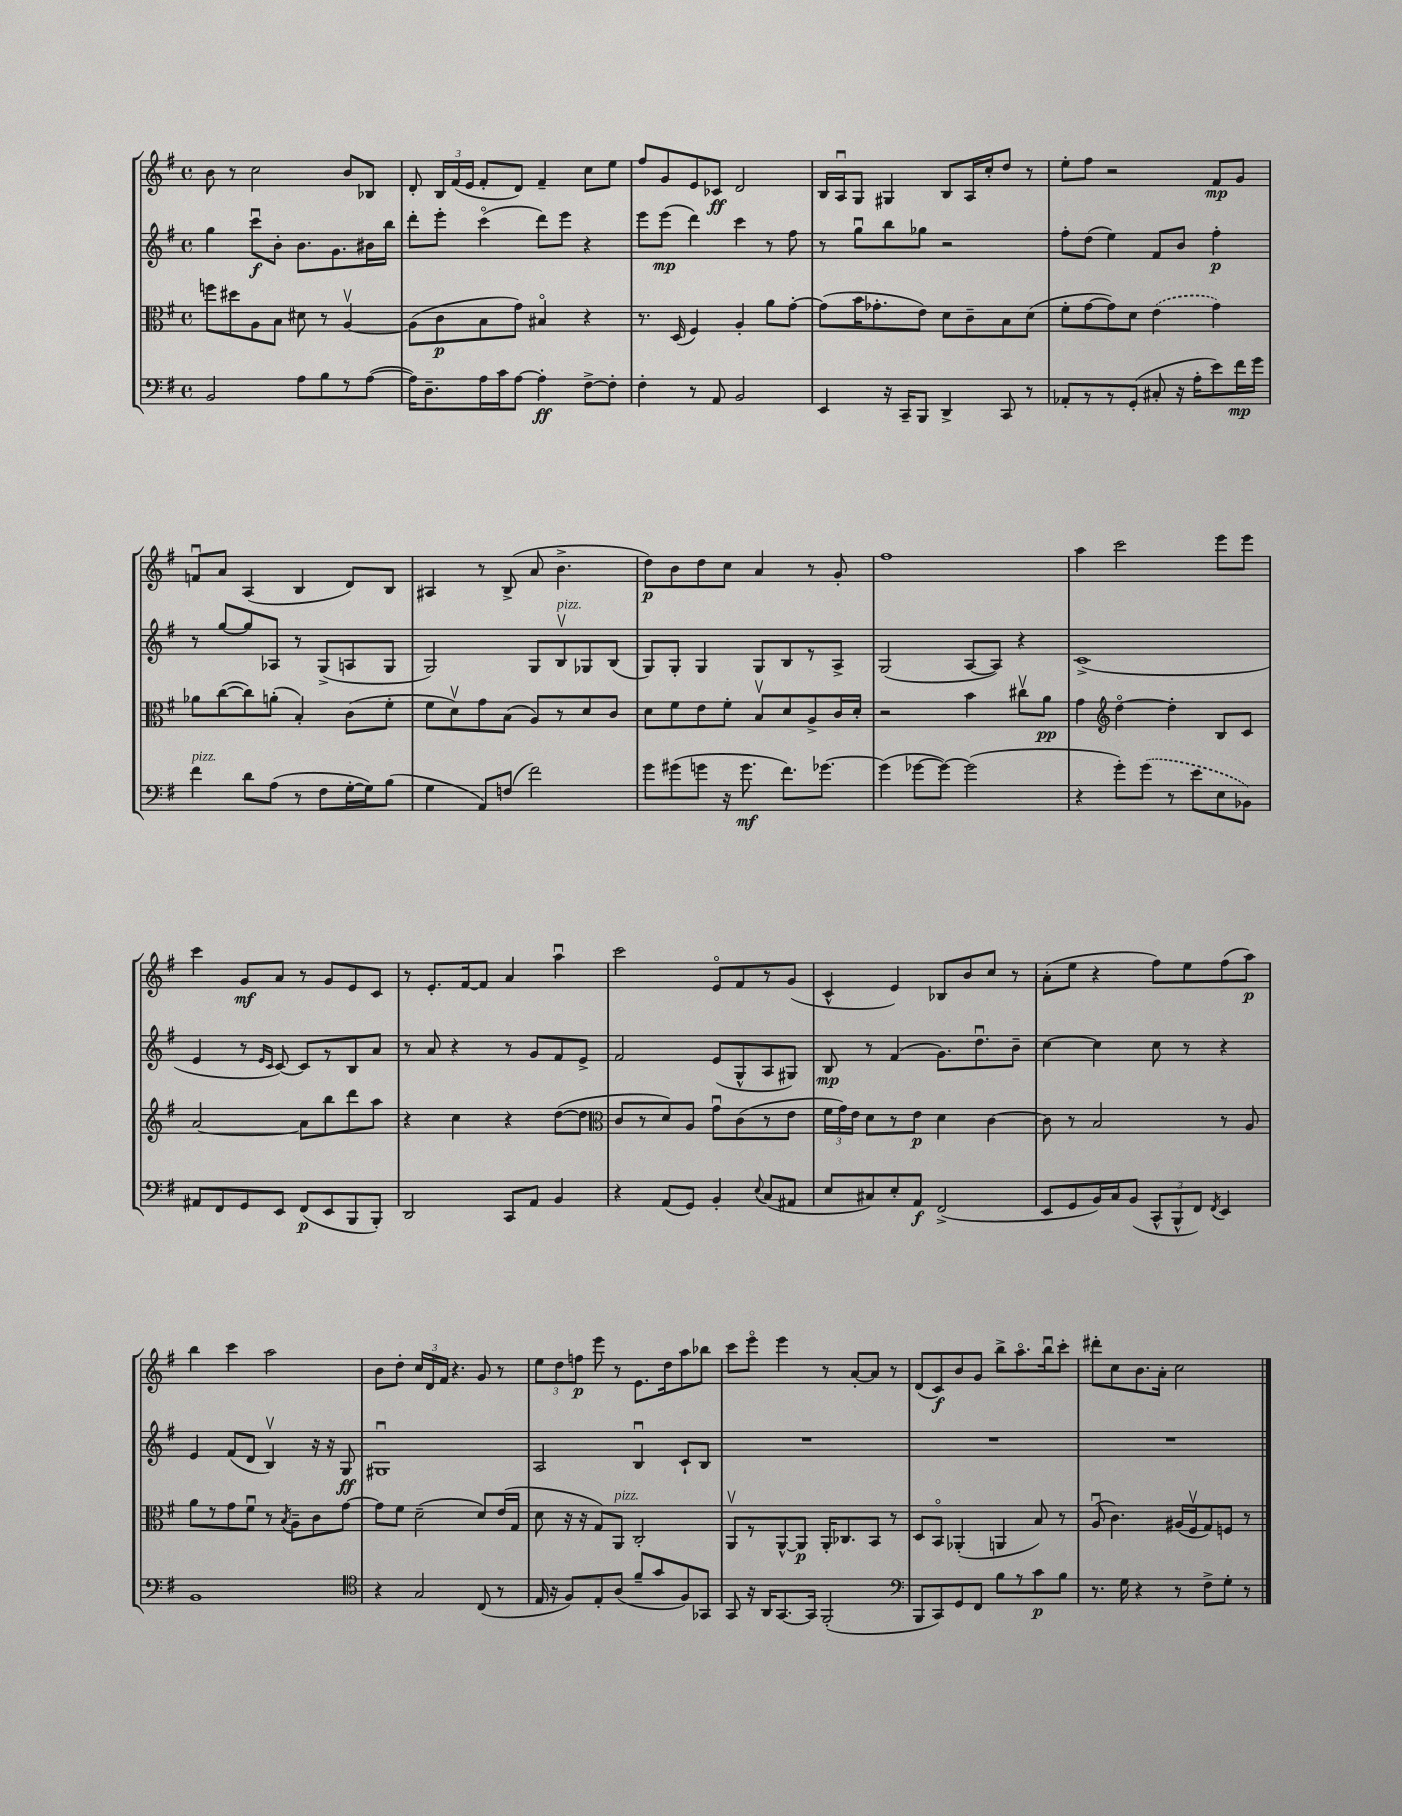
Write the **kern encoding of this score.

**kern	**kern	**kern	**kern
*staff4	*staff3	*staff2	*staff1
*clefF4	*clefC3	*clefG2	*clefG2
*k[f#]	*k[f#]	*k[f#]	*k[f#]
*M4/4	*M4/4	*M4/4	*M4/4
*met(c)	*met(c)	*met(c)	*met(c)
2BB	8ff	4gg	8b
.	8dd#	.	8r
.	8A	8cccu	2cc
.	8B	8b'	.
8A	8d#	8.b	.
8B	8r	.	.
.	.	8.g	.
8r	[4Av	.	8b
([8A	.	16b#	8B-
.	.	16bb	.
=	=	=	=
16A])	(8A]	8ddd'	8d'
8.D~	.	.	.
.	8c	8eee'	24B
.	.	.	(24f#
.	.	.	24e
16A	8B	(4ccco	8f#'
16c	.	.	.
[8A	8g)	.	8d)
4A']	4B#o	8ddd)	4f#~
.	.	8eee	.
[8F#^	4r	4r	8cc
8F#']	.	.	8ee
=	=	=	=
4F#'	8.r	8eee	8ff#
.	.	(8eee	8g
.	(16D	.	.
8r	4F#)	4ddd)	8e
8AA	.	.	8c-
2BB	4A'	4ccc	2d
.	8a	8r	.
.	[8g'	8ff#	.
=	=	=	=
4EE	(8g]	8r	16B
.	.	.	16Au
.	16b	8ggu	8G
.	8.g-'	.	.
16r	.	8bb	4G#
16CC~	.	.	.
8BBB	8e)	8gg-	.
4DD^	8d	2r	8B
.	8c~	.	16A
.	.	.	16cc'
8CC	8B	.	8dd
8r	(8d	.	8r
=	=	=	=
8AA-'	8f#'	8ff#'	8ee'
8r	[8g	(8dd	8ff#
8r	8g])	4ee)	2r
(8GG'	8d	.	.
8C#'	(4e	8f#	.
16r	.	8b	.
16A'	.	.	.
8e)	4g)	4ff#'	8f#
16f#	.	.	8g
16g	.	.	.
=	=	=	=
4f#	8a-	8r	8fu
.	([8cc	[8gg	8a
8d	8cc])	8gg]	(4A
(8A	(8a'	8A-	.
8r	4B')	8r	4B
8F#	.	(8G^	.
[16G'	(8c	8A	8d)
16G])	.	.	.
(8B	8f#'	8G	8B
=	=	=	=
4G	8f#	2G)	4A#
.	8dv)	.	.
8AA)	8g	.	8r
(8F	(8B	.	(8B^
2f#)	8A)	8G	8a
.	8r	8Bv	4.b^
.	8d	8G-	.
.	8c	(8B	.
=	=	=	=
8g	8d	8G)	8dd)
(8g#	8f#	8G'	8b
8g	8e	4G	8dd
16r	8f#'	.	8cc
8.g	.	.	.
.	8Bv	8G	4a
8.f#)	8d	8B	.
.	8A^	8r	8r
[8.g-	.	.	.
.	16c	8A^	8g'
.	16d'	.	.
=	=	=	=
(4g-]	2r	(2G	1ff#
[8g-	.	.	.
8g-_)	.	.	.
(2g-]	4b	[8A	.
.	.	8A])	.
.	8cc#v	4r	.
.	8a	.	.
=	=	=	=
4r	4g	(1c^	4aa
*	*clefG2	*	*
8g')	[4ddo	.	2ccc
(8g	.	.	.
8r	4dd']	.	.
8e	.	.	.
8E	8B	.	8eee
8BB-)	8c	.	8eee
=	=	=	=
8AA#	[2a	4e	4ccc
8FF#	.	.	.
8GG	.	8r	8g
.	.	16qqe	.
.	.	16qqc	.
8EE	.	[8c)	8a
(8FF#	8a]	8c]	8r
8EE	8bb	8r	8g
8BBB	8ddd	8B	8e
8BBB')	8aa	8a	8c
=	=	=	=
2DD	4r	8r	8r
.	.	8a	8.e'
.	4cc	4r	.
.	.	.	[16f#
.	.	.	8f#]
8CC	4r	8r	4a
8AA	.	8g	.
4BB	([8dd	8f#	4aau
.	8dd]	8e^	.
=	=	=	=
*	*clefC3	*	*
4r	8c	2f#	2ccc
.	8r	.	.
(8AA	8d)	.	.
8GG)	8A	.	.
4BB'	8gu	(8e	8eo
.	(8c	8G^^	8f#
8qqE	.	.	.
(8C	8r	8A	8r
8AA#	8e	8G#)	(8g
=	=	=	=
8E	24f#	8B	4c^^
.	24g)	.	.
.	24e	.	.
8C#)	8d	8r	.
8E'	8r	(4f#	4e)
8AA	8e	.	.
(2FF#^	4d	8.g)	8B-
.	.	.	8b
.	.	8.ddu	.
.	[4c	.	8cc
.	.	8b~	8r
=	=	=	=
8EE	8c]	[4cc	(8a'
8GG	8r	.	8ee
16BB)	2B	4cc]	4r
16C	.	.	.
(8BB	.	.	.
12CC^^	.	8cc	8ff#)
12BBB^^	.	.	.
.	.	8r	8ee
12FF#)	.	.	.
8qFF#	.	.	.
4EE	8r	4r	(8ff#
.	8A	.	8aa)
=	=	=	=
1BB	8a	4e	4bb
.	8r	.	.
.	8g	(8f#	4ccc
.	8f#u	8d	.
.	8r	4Bv)	2aa
.	8qB	.	.
.	8A~	.	.
.	8c	16r	.
.	.	16r	.
.	[8g	8G	.
=	=	=	=
*clefC4	*	*	*
4r	8g]	1G#u	8b
.	8f#	.	8dd'
2G	(2d~	.	24cc
.	.	.	24d
.	.	.	24f#
.	.	.	4.r
(8C	8d)	.	8g
8r	(16e	.	8r
.	16G	.	.
=	=	=	=
16E	8d	2A	12ee
16r	.	.	.
.	.	.	12dd
8F#)	16r	.	.
.	.	.	12ff
.	16r	.	.
8E'	8G)	.	8eee
(8A	8AA	.	8r
8f#~	2C'	4Bu	8.e
8g	.	.	.
.	.	.	16dd
8F#)	.	8c`	8aa
8GG-	.	8B	8bb-
=	=	=	=
8GG	8AAv	1r	8ccc
16r	8r	.	8eeeo
16AA	.	.	.
[8.GG	[8AA^^	.	4eee
.	8AA]	.	.
16GG]	.	.	.
(2FF#'	16AA'	.	8r
.	8.C-	.	.
.	.	.	[8a'
.	8BB	.	8a]
.	8r	.	8r
=	=	=	=
*clefF4	*	*	*
8BBB	8D	1r	(8d
8CC)	8BBo	.	8c)
8GG	(4AA-'	.	8b
8FF#	.	.	8g
8B	4AA	.	8bb^
8r	.	.	8.aao
8c	8B)	.	.
.	.	.	16bbu
8B	8r	.	8ccc'
=	=	=	=
8.r	(8Au	1r	8ddd#'
.	4.c)	.	8cc
16G	.	.	.
4r	.	.	8.b
.	.	.	16a'
8r	(16A#	.	2cc
.	16F#v	.	.
8F#^	8G)	.	.
8G'	8F	.	.
8r	8r	.	.
==	==	==	==
*-	*-	*-	*-
